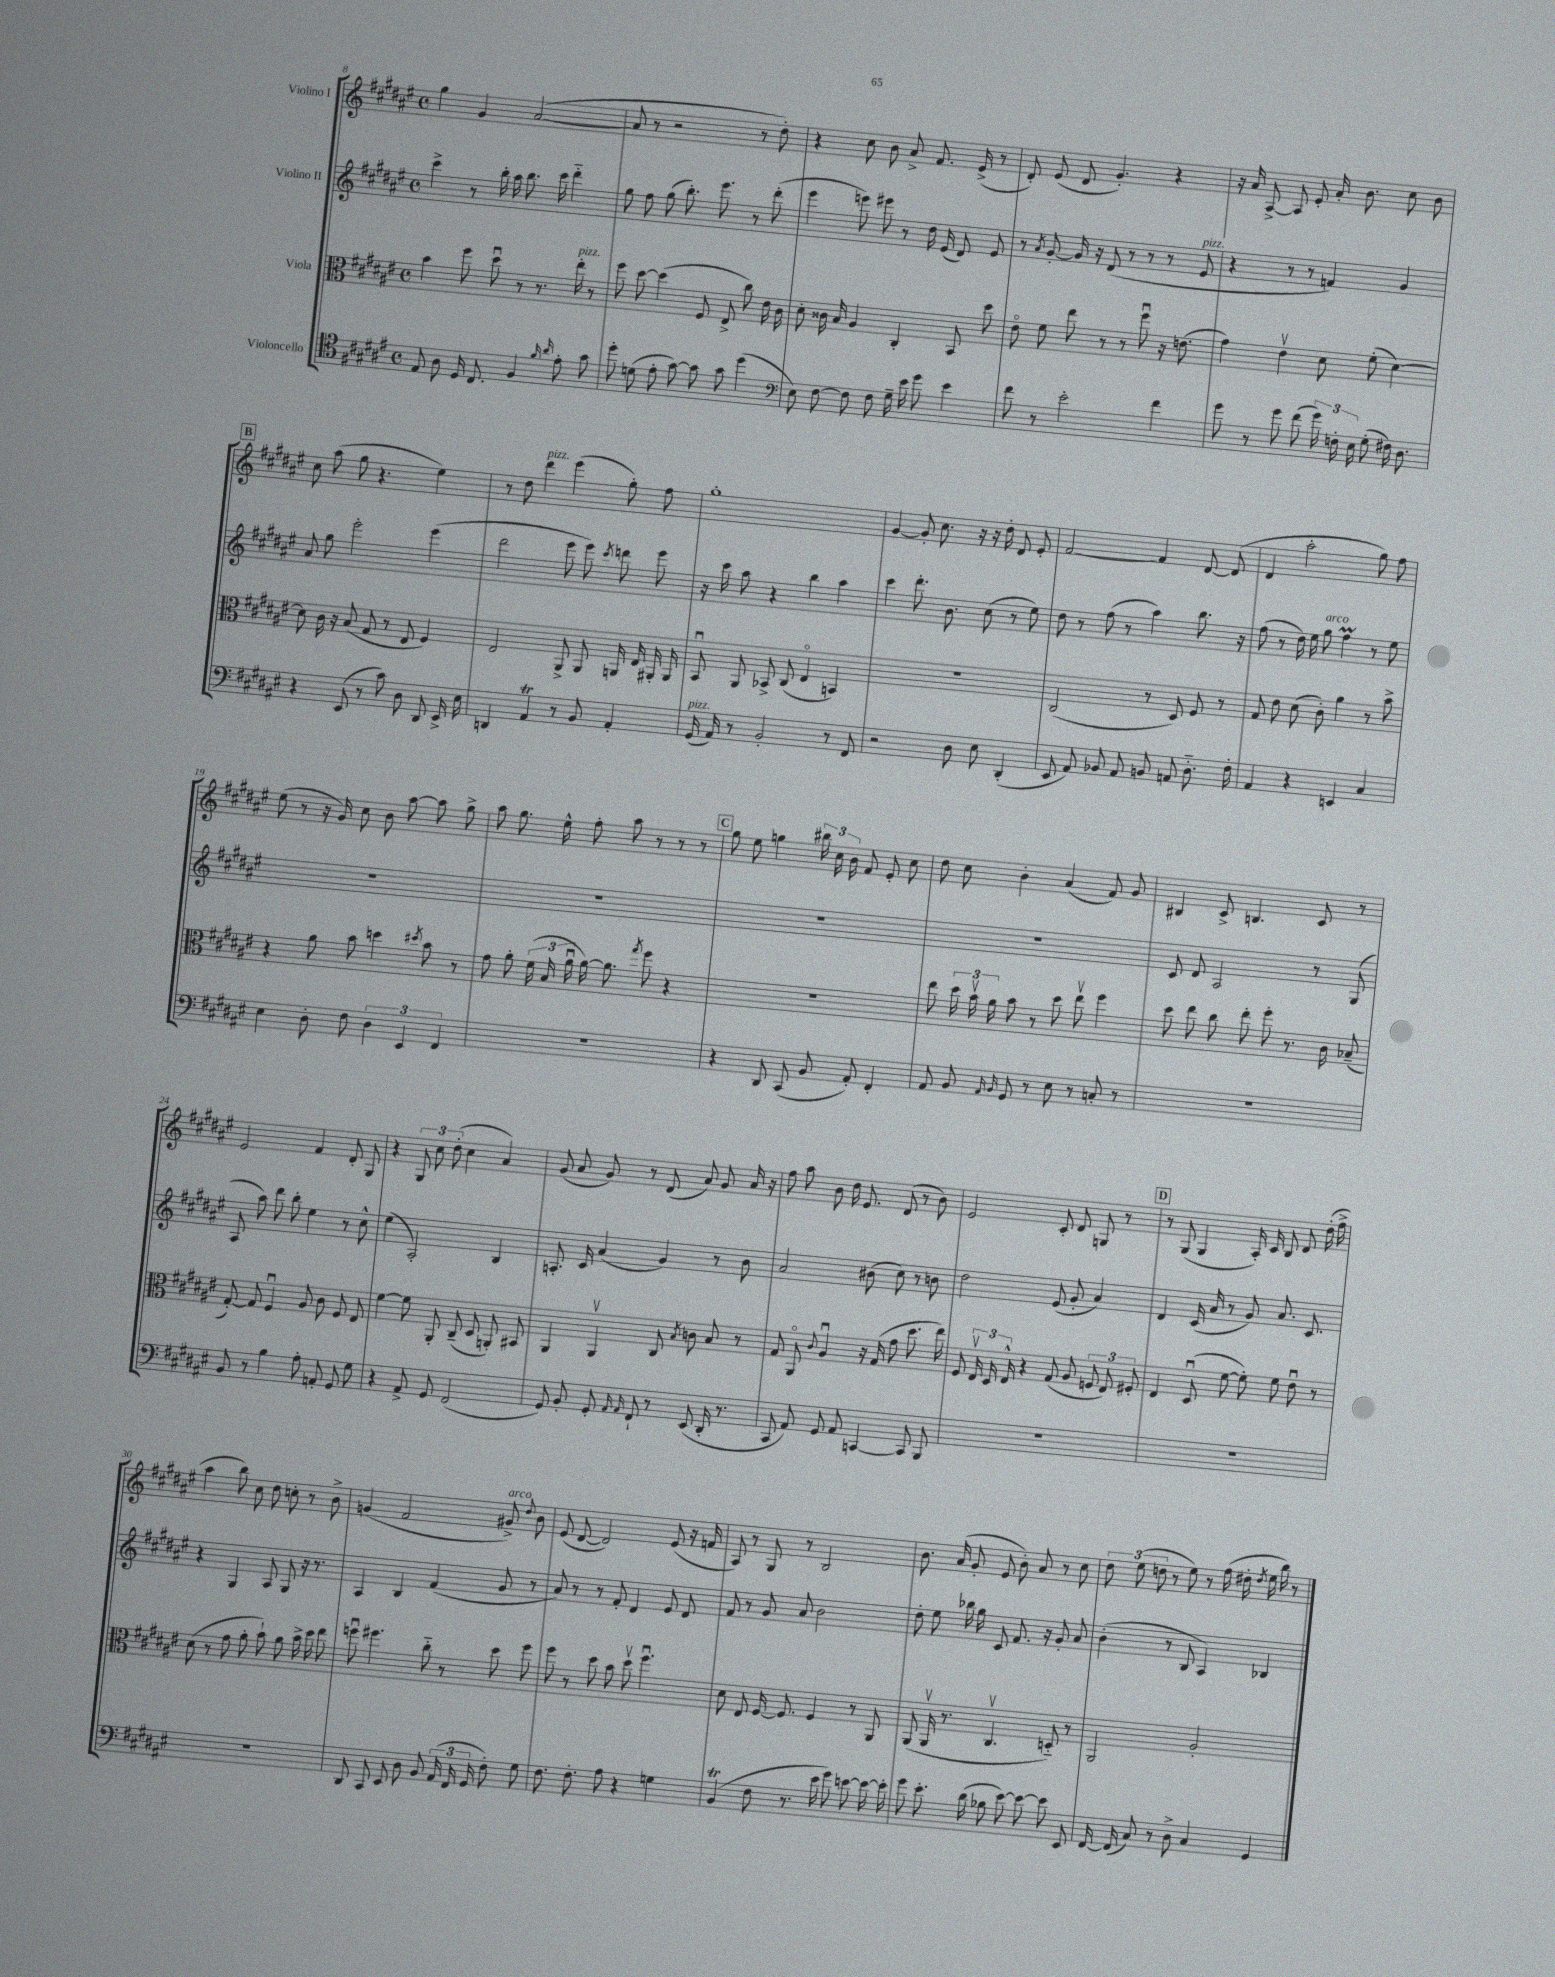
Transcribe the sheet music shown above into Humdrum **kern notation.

**kern	**kern	**kern	**kern
*staff4	*staff3	*staff2	*staff1
*clefC4	*clefC3	*clefG2	*clefG2
*k[f#c#g#d#a#e#]	*k[f#c#g#d#a#e#]	*k[f#c#g#d#a#e#]	*k[f#c#g#d#a#e#]
*M4/4	*M4/4	*M4/4	*M4/4
*met(c)	*met(c)	*met(c)	*met(c)
8E#/	4b\	4ccc#^\	4gg#\
8A#\	.	.	.
16D#/	8ff#\	8r	4g#/
8.C#/	.	.	.
.	8dd#u\	16bb'\	.
.	.	16aa#\	.
4F#/	8r	8.bb\	([2a#/
.	8.r	.	.
.	.	16ccc#\	.
16qqf#/	.	.	.
16qqa#/	.	.	.
8e#'\	.	4ddd#'~\	.
.	16ee#'\	.	.
8g#\	8r	.	.
=	=	=	=
8dd#'\	8ff#\	8gg#\	8a#/]
(8d\	[8dd#\	8ff#\	8r
8e#'\	(4dd#\]	(8gg#\	2r
[8g#\)	.	8.bb'\)	.
8g#\]	8F#/	.	.
.	.	8.eee#\	.
8g#\	8E#^/	.	.
(4dd#\	8cc#\)	8r	8r
.	16e#\	(8ddd#'\	8dd#'\)
.	16c#\	.	.
=	=	=	=
*clefF4	*	*	*
8E#\)	8d#'\	4eee#\	4r
[8F#\	16c##\	.	.
.	16B/	.	.
8F#\]	4A#/	8eee\)	8cc#\
8F#\	.	8eee#\	8b\
16G#~\	4C#'/	8r	8a#^/
16e#\	.	.	.
8g#\	.	16dd#\	8.f#/
.	.	(16e#/	.
4e#\	8BB/	8d#/)	.
.	.	.	(16e#^/
.	8dd#\	8e#/	8r
=	=	=	=
8f#\	8e#o\	8r	8d#'/)
.	.	8qa#/	.
8r	8f#\	[8g#'/	(8e#/
2e#'\	8ee#\	16g#/]	8d#/
.	.	16r	.
.	8r	(8d#/	4.g#'/)
.	8r	8r	.
.	8ff#u\	8r	.
4f#\	16r	8r	4r
.	(8.e\	.	.
.	.	8e#/	.
=	=	=	=
8g#\	4g#\)	4r	16r
.	.	.	16a#/
8r	.	.	[8A#^/
8g#\	4e#v\	8r	8A#/]
(8f#\	.	8r	8e#'/
24g#\)	8d#\	4f/)	16a#'/
24F'\	.	.	.
.	.	.	8.b\
24E#\	.	.	.
(8G#'\	(8f#'\	.	.
16F#\)	[4d#\)	4g#/	8cc#\
8.D#\	.	.	.
.	.	.	8b\
=	=	=	=
4r	8d#\]	8a#/	8cc#\
.	16c#\	8gg#\	(8aa#\
.	16r	.	.
(8EE#/	(8B/	2eee#'\	8gg#\
8r	8G#/	.	4.r
8c#\)	8r	.	.
8D#\	8E#/	.	.
8DD#/	4F#/)	(4eee#\	4ee#\)
16EE#^/	.	.	.
16E#\	.	.	.
=	=	=	=
4DD/	2E#/	2ddd#\	8r
.	.	.	8dd#\
4AA#/	.	.	4ddd#\
8r	8AA#^/	8eee#\	(4eee#\
8BB/	8AA#/	8eee#\)	.
.	.	8qccc#/	.
4AA#'/	16AA/	8ddd\	8gg#'\)
.	16E#/	.	.
.	16AA#'/	8eee#\	8ff#\
.	16AA#/	.	.
=	=	=	=
(16GG#/	8BBu/	16r	1gg#'
16AA#/)	.	16ccc#\	.
8r	8AA#/	8aa#\	.
2BB'/	8BB-^/	4r	.
.	(8C#/	.	.
.	4E#o/	4bb\	.
8r	4BB/)	4aa#\	.
8FF#/	.	.	.
=	=	=	=
2r	1r	4ccc#\	[4g#/
.	.	8.ddd#'\	8g#'/]
.	.	.	8.cc#\
.	.	8.b\	.
8D#\	.	.	.
.	.	.	16r
8E#\	.	(8cc#\	16r
.	.	.	16dd#'\
(4DD#'/	.	8r	8d#/
.	.	8ee#\)	8e#'/
=	=	=	=
8EE#/	(2C#/	8dd#\	[2f#/
8AA#/)	.	8r	.
8BB-/	.	(8ff#\	.
8AA#/	.	8r	.
8BB/	8r	4aa#\)	4f#/]
8AA/	8D#/)	.	.
8.D#'~\	8F#/	8.bb\	[8d#/
.	8r	.	(8d#/]
16F#'\	.	16r	.
=	=	=	=
4AA#/	8G#/	(8ff#\	4d#/
.	8e#\	8r	.
4r	(8d#\	16dd#\)	2aa#'\
.	.	16ee#\	.
.	8c#'\)	8gg#\	.
4EE/	4a#\	4ff#\	.
4C#/	8r	8r	8gg#\)
.	8b^\	8ee#\	8ff#\
=	=	=	=
4E#\	4r	1r	(8ee#\
.	.	.	8r
8D#'\	8a#\	.	16r
.	.	.	16g#/)
8F#\	8b\	.	8cc#\
6D#\	4dd\	.	8b\
.	.	.	[8aa#\
6EE#/	.	.	.
.	8qdd#/	.	.
.	8b\	.	8aa#\]
6FF#/	.	.	.
.	8r	.	8gg#^\
=	=	=	=
1r	8g#\	1r	8aa#\
.	8a#'\	.	8.gg#\
.	(24f#\	.	.
.	24B/	.	.
.	.	.	16ee#^^\
.	24a#u\	.	.
.	[16a#\)	.	8ff#'\
.	8.a#\]	.	.
.	.	.	8aa#\
.	8qgg#/	.	.
.	8ff#\	.	8r
.	4r	.	8r
.	.	.	8r
=	=	=	=
4r	1r	1r	8gg#\
.	.	.	8ee#\
8DD#/	.	.	4gg\
(8CC#/	.	.	.
8BB/	.	.	24bb#\
.	.	.	24cc#\
.	.	.	24b\
8AA#'/)	.	.	8f#/
4FF#'/	.	.	8e#'/
.	.	.	8cc#\
=	=	=	=
8AA#/	8ee#\	1r	8dd#\
8BB/	24dd#\	.	8cc#\
.	24bv\	.	.
.	24a#\	.	.
16qqAA#/	.	.	.
16qqBB/	.	.	.
8GG#/	8b\	.	4b'\
8r	8r	.	.
8E#\	8dd#\	.	(4a#/
8r	8ee#v\	.	.
8C'/	4ff#\	.	8f#/)
8r	.	.	8g#/
=	=	=	=
1r	8dd#\	8c#/	4B#/
.	8ee#\	8d#/	.
.	8cc#\	2A#/	8c#^/
.	8ee#'\	.	4.B/
.	8ff#'\	.	.
.	8.r	.	.
.	.	8r	8c#/
.	16c#\	.	.
.	(8B-~/	(8G#/	8r
=	=	=	=
8BB/	[8G#'/)	8A#/	2e#/
8r	8G#/]	8aa#\)	.
4B\	4F#u/	8ddd#\	.
.	.	8bb'\	.
8A#'\	8A#/	4ee#\	4f#/
8AA'/	8c#\	.	.
8GG#/	8F#/	8r	8d#'/
8G#\	8E#/	8cc#^^\	8G#/
=	=	=	=
4r	[4f#\	(4ee#\	4r
8AA#^/	8f#\]	2A#'/)	12G#/
.	.	.	12cc#\
8GG#/	8AA#'/	.	.
.	.	.	(12dd#'\
(2FF#/	(8C#~/	.	4cc#\
.	8D#/	.	.
.	8AA'/)	4B/	4a#/)
.	8BB#/	.	.
=	=	=	=
8GG#/)	4AA#/	8.A'/	(8g#/
8BB'/	.	.	8a#/
.	.	16c#/	.
8GG#'/	4AA#v/	(4a#/	8g#/)
16qqAA#/	.	.	.
16qqAA#/	.	.	.
8FF#`/	.	.	8r
8r	8C#/	4g#/)	(8d#/
.	8qB/	.	.
(8EE#/	8c\	.	8a#/)
16DD#'/	8B/	8r	8g#/
8.r	.	.	.
.	8r	8b\	16a#/
.	.	.	16r
=	=	=	=
8CC#/	8G#/	2a#/	8ff#\
8AA#/)	8AA#o/	.	8aa#\
.	8qqc#/	.	.
8GG#/	4A#u/	.	8b\
8AA#/	.	.	16dd#\
.	.	.	8.e#/
[4CC/	16r	(8b#\	.
.	(16G#/	.	.
.	8g#\	8cc#\)	(8d#/
8CC/]	8.dd#\	8r	8r
8BBB/	.	8b\	8b\)
.	16ee#\)	.	.
=	=	=	=
1r	8F#/	2dd#\	2e#/
.	24E#v/	.	.
.	24D#/	.	.
.	24E#^^/	.	.
.	4r	.	.
.	(8G#/	(8e#/	8c#'/
.	8A#/	8g#'/	8d#/
.	12F/	4a#/)	8G/
.	12E#/)	.	.
.	.	.	8r
.	12F#'/	.	.
=	=	=	=
1r	4E#/	4d#/	8r
.	.	.	(8G#/
.	(8D#u/	(16c#/	4G#/
.	.	16a#/	.
.	[8f#\	8r	.
.	8f#'\])	8g#/)	16A#'/)
.	.	.	16c#/
.	8f#\	8.a#/	8B/
.	8e#u\	.	8d#/
.	.	8.c#/	.
.	8r	.	(16dd#'\
.	.	.	16ff#^\
=	=	=	=
1r	(8d#\	4r	4aa#\
.	8r	.	.
.	8g#\	4G#/	8bb\)
.	8a#'\	.	8cc#\
.	8b`\)	8A#/	8dd#\
.	8a#\	8G#/	8cc'\
.	16b^\	16r	8r
.	16dd#\	8.r	.
.	8ee#\	.	8b^\
=	=	=	=
8DD#/	8ffu\	4A#/	(4g/
8CC#/	4.ff#\	.	.
8EE#/	.	4B/	2f#/
8D#\	.	.	.
8BB/	8cc#'~\	(4f#/	.
(24AA#/	8r	.	.
24FF#/	.	.	.
24GG#/	.	.	.
8F#'\)	8dd#\	8g#/	8g#^/)
.	.	.	8qqdd#/
8G#\	8ff#\	8r	8b\
=	=	=	=
8.F#\	8ff#\	8a#/)	(8e#/
.	8r	8r	[8d#/
8.F#'\	.	.	.
.	8dd#\	8r	2d#/])
8A#\	8b\	8f#'/	.
4r	8dd#v\	4d#/	.
.	4.ff#u\	.	.
4G\	.	8e#/	(8e#/
.	.	8d#/	16r
.	.	.	16f/
=	=	=	=
(4BB/	8d#\	8f#/	8A#/)
.	8E#/	8r	8r
8F#\	[16F#/	8g#/	8G#/
.	8.F#/]	.	.
8.r	.	8a#/	8r
.	4F#/	2b\	2B/
16e#\	.	.	.
8g#\)	.	.	.
[8e\	8r	.	.
16e\_	8AA#/	.	.
16e'\]	.	.	.
=	=	=	=
8g#\	(8AA#/	8dd#'\	8.b\
8.e#'\	16AA#v/	8ee#\	.
.	8.r	.	(16a#/
.	.	16bb-\	8g#'/
(16d#\	.	16gg#\	.
8B-\	4.C#v/	8c#/	8e#/
[8e#\)	.	8.f#/	8b'\)
8e#\_	.	.	8a#/
.	.	16r	.
8e#\]	8D'~/)	8g#'/	8r
8EE#/	8r	8a#/	8cc#\
=	=	=	=
[16FF#/	2AA#/	(4b'\	12dd#\
(16FF#/]	.	.	.
.	.	.	(12ee#\
8C#/)	.	.	.
.	.	.	12dd\
8r	.	8r	8r
8D#^\	.	8B/	8ee#\)
4C#/	2A#'/	4A#/)	8r
.	.	.	(16ff#\
.	.	.	16dd#'\
.	.	.	8qdd#/
4GG#/	.	4B-/	16ee#\
.	.	.	16bb\)
.	.	.	8r
==	==	==	==
*-	*-	*-	*-
